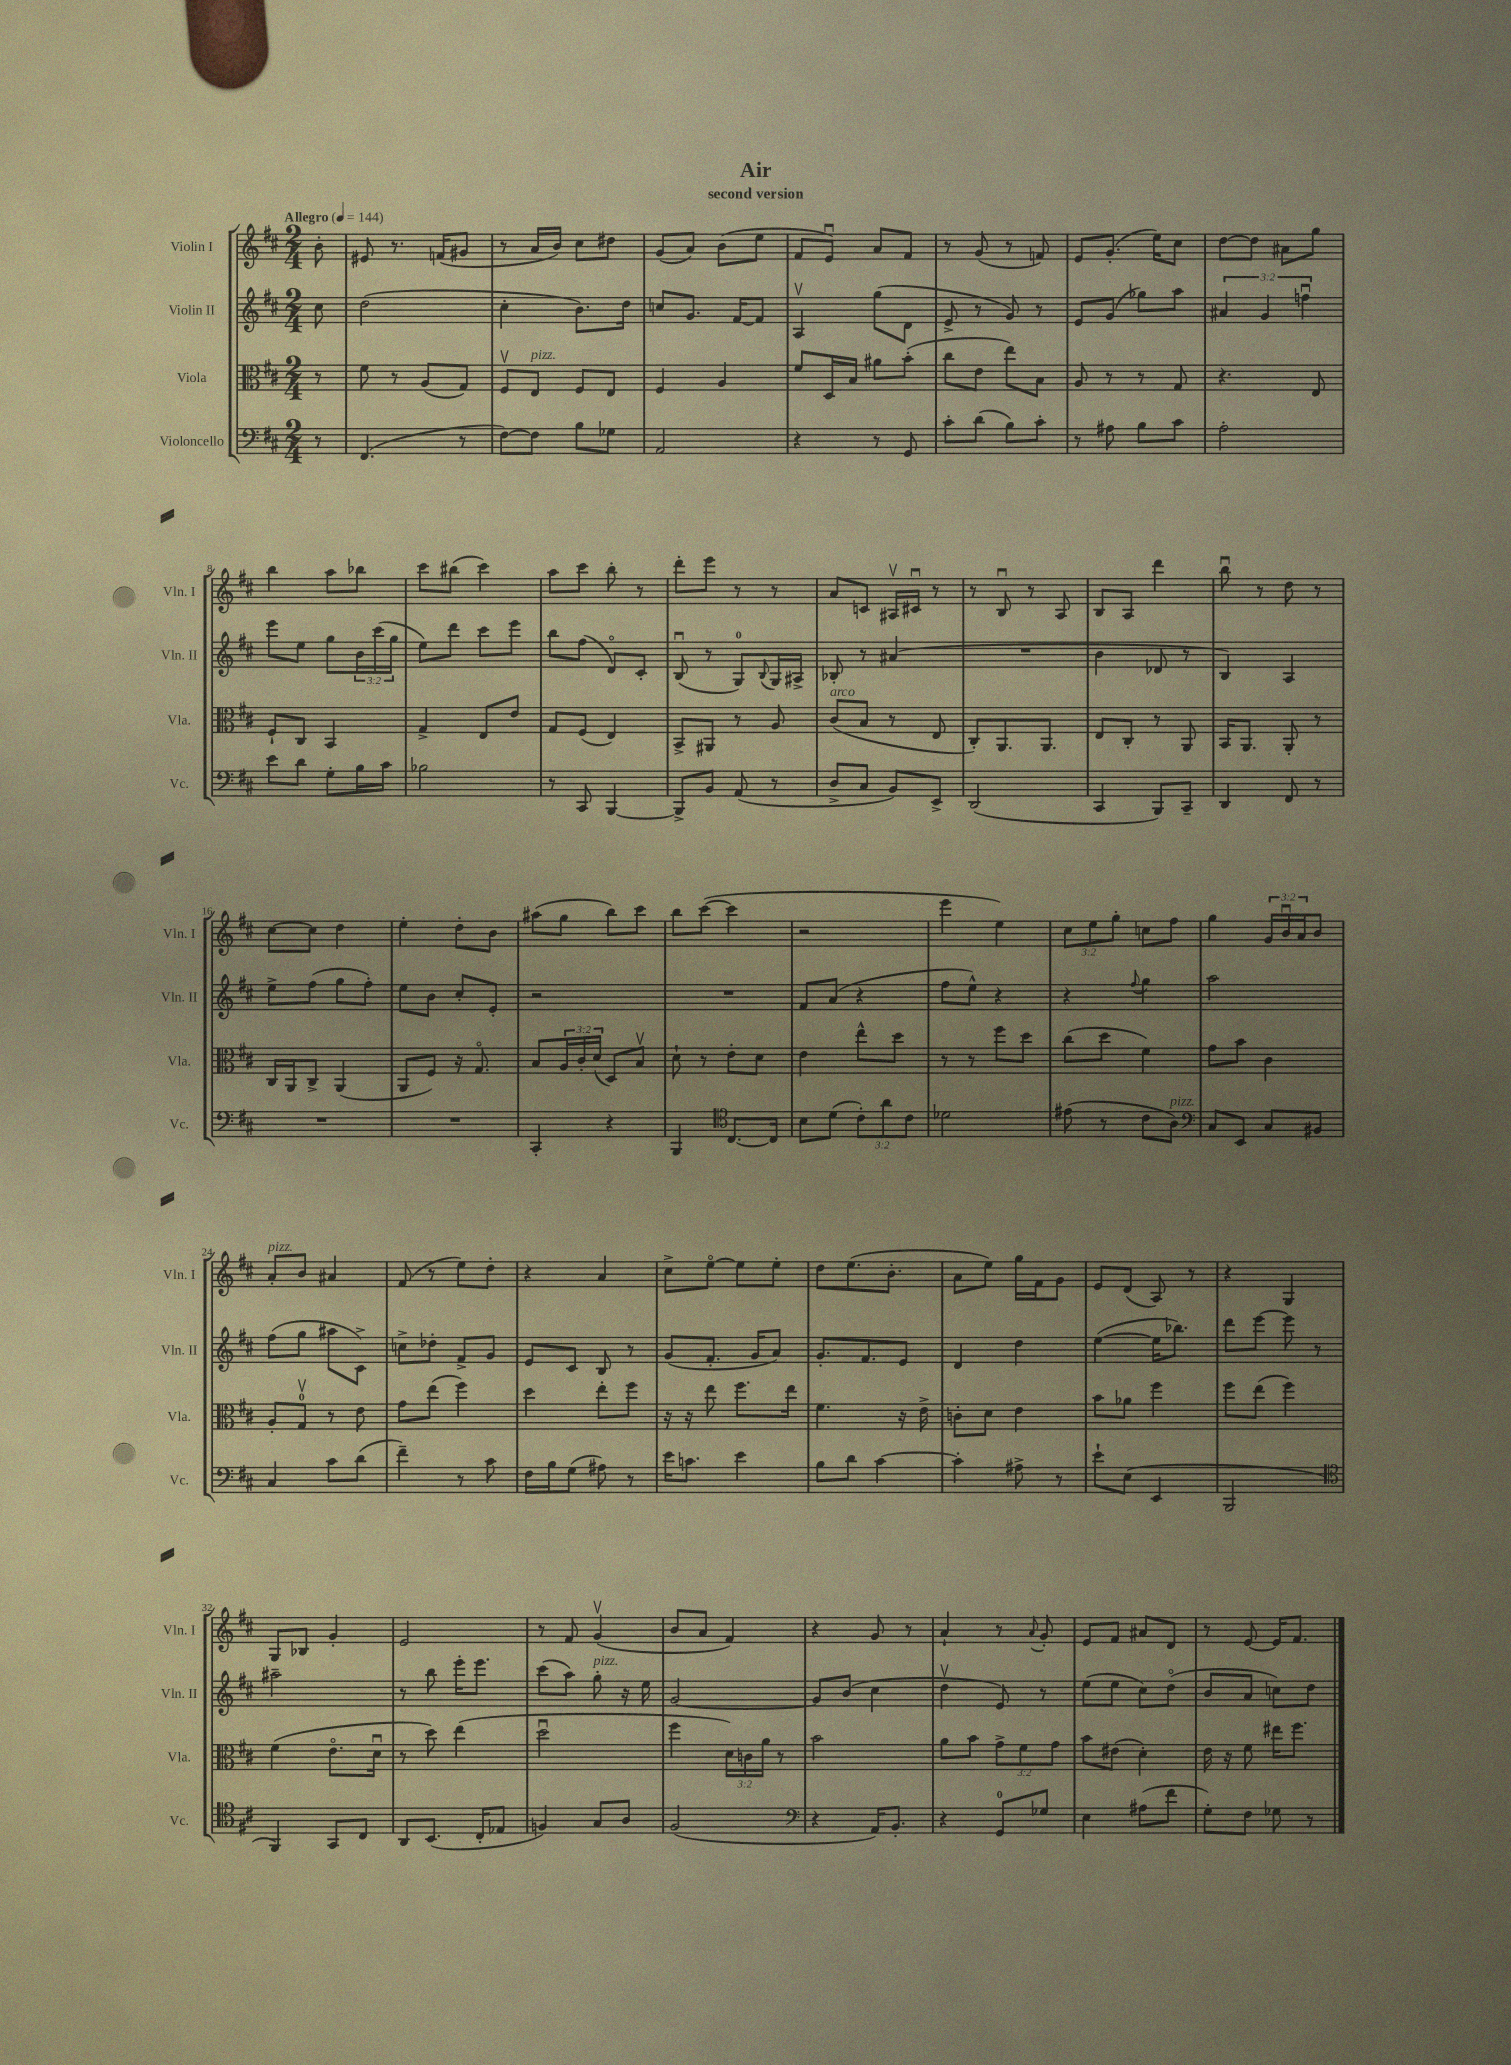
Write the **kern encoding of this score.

**kern	**kern	**kern	**kern
*staff4	*staff3	*staff2	*staff1
*clefF4	*clefC3	*clefG2	*clefG2
*k[f#c#]	*k[f#c#]	*k[f#c#]	*k[f#c#]
*M2/4	*M2/4	*M2/4	*M2/4
*MM144	*MM144	*MM144	*MM144
8r	8r	8cc#\	8b'\
=	=	=	=
(4.FF#/	8f#\	(2dd\	8e#/
.	8r	.	8.r
.	(8A/L	.	.
.	.	.	(16f/LK
8r	8G/J)	.	8g#/J
=	=	=	=
[8F#\L)	8F#v/L	4cc#'\	8r
8F#\]J	8E/J	.	16a/LL
.	.	.	16b/JJ)
8B\L	8F#/L	8.b\L)	8cc#\L
8G-\J	8E/J	.	8dd#\J
.	.	16dd\Jk	.
=	=	=	=
2AA/	4F#/	8cc/L	(8g/L
.	.	8.g/J	8a/J)
.	4A/	.	(8b\L
.	.	[16f#/LK	.
.	.	8f#/]J	8ee\J
=	=	=	=
4r	8f#/L	4Av/	8f#/L
.	16D/L	.	8eu/J)
.	16B/JJ	.	.
8r	8a#\L	(8gg\L	8a/L
8GG/	(8b'\J	8d\J	8f#/J
=	=	=	=
8c#'\L	8cc#\L	8e^/	8r
(8d\J	8e\J	8r	(8g/
8B\L)	8ee\L)	8g/)	8r
8c#'\J	8B\J	8r	8f/)
=	=	=	=
8r	8A/	8e/L	8e/L
8A#\	8r	(8g/J	(8.g'/J
8B\L	8r	8gg-\L)	.
.	.	.	16ee\LK)
8c#\J	8G/	8aa\J	8cc#\J
=	=	=	=
2A'\	4.r	6a#/	[8dd\L
.	.	.	8dd\]J
.	.	6g/	.
.	.	.	8a#\L
.	.	6ffu\	.
.	8E/	.	8gg\J
=	=	=	=
8e\L	8F#`/L	8eee\L	4bb\
8d\J	8C#/J	8ee\J	.
8G'\L	4BB/	8gg\L	8aa\L
16B\L	.	24b\L	8bb-\J
.	.	(24ccc#\	.
16c#\JJ	.	.	.
.	.	24gg\JJ	.
=	=	=	=
2B-\	4G^/	8ee\L)	8ccc#\L
.	.	8ddd\J	(8bb#\J
.	8E/L	8ccc#\L	4ccc#\)
.	8e/J	8eee\J	.
=	=	=	=
8r	8G/L	8bb\L	8aa\L
8CC#/	(8F#/J	(8ff#\J	8ccc#\J
[4BBB/	4E/)	8do/L)	8bb'\
.	.	8c#'/J	8r
=	=	=	=
8BBB^/]L	8BB^/L	(8Bu/	8ddd'\L
8BB/J	8AA#/J	8r	8eee\J
(8AA/	8r	8G/L)	8r
.	.	8qqB/	.
8r	8A/	16G/L	8r
.	.	16A#^/JJ	.
=	=	=	=
8D^/L	(8c#/L	8B-'/	8a/L
8C#/J	8B/J	8r	8c/J
8BB/L)	8r	(4a#/	16A#v/LL
.	.	.	16c#u/JJ
8EE^/J	8E/	.	8r
=	=	=	=
(2DD/	8C#'/L)	2r	8r
.	8.AA/	.	8Bu/
.	.	.	8r
.	8.AA/J	.	.
.	.	.	8A/
=	=	=	=
4CC#/	8E/L	4b\	8B/L
.	8C#'/J	.	8A/J
8BBB/L)	8r	8d-/	4ddd\
8CC#~/J	8AA/	8r	.
=	=	=	=
4DD/	16BB/LK	4B/)	8bbu\
.	8.AA/J	.	.
.	.	.	8r
8FF#/	8AA'/	4A/	8dd\
8r	8r	.	8r
=	=	=	=
2r	16C#/LL	8ee^\L	[8cc#\L
.	16AA/J	.	.
.	8C#^/J	(8ff#\J	8cc#\]J
.	(4AA/	8gg\L	4dd\
.	.	8ff#'\J)	.
=	=	=	=
2r	8AA/L	8ee\L	4ee'\
.	8F#/J)	8b\J	.
.	16r	8cc#'/L	8dd'\L
.	8.Go/	.	.
.	.	8e'/J	8b\J
=	=	=	=
4CC#'/	8B/L	2r	(8aa#\L
.	24A/L	.	8gg\J
.	24c#'/	.	.
.	(24d/JJ	.	.
4r	8D/L)	.	8bb\L)
.	8Bv/J	.	8ccc#\J
=	=	=	=
4BBB/	8d`\	2r	8bb\L
.	8r	.	([8ccc#\J
*clefC4	*	*	*
[8.C#/L	8e'\L	.	4ccc#\]
.	8d\J	.	.
16C#/]Jk	.	.	.
=	=	=	=
8B\L	4e\	8f#/L	2r
(8d\J	.	(8a/J	.
12c#'\L)	8ee^^\L	4r	.
12a\	.	.	.
.	8dd\J	.	.
12c#\J	.	.	.
=	=	=	=
2d-\	8r	8ff#\L	4eee\
.	8r	8ee^^\J)	.
.	8ff#\L	4r	4ee\)
.	8dd\J	.	.
=	=	=	=
(8e#\	(8cc#\L	4r	12cc#\L
.	.	.	12ee\
8r	8dd\J	.	.
.	.	.	12gg'\J
.	.	8qqff#/	.
8c#\L	4f#\)	4gg\	8cc\L
8A\J)	.	.	8ff#\J
=	=	=	=
*clefF4	*	*	*
8C#/L	8g\L	2aa\	4gg\
8EE/J	8b\J	.	.
8C#/L	4c#\	.	24g/LL
.	.	.	24bu/
.	.	.	24a/J
8BB#/J	.	.	8b/J
=	=	=	=
4C#/	8A'/L	(8ff#\L	8a'/L
.	8Gv/J	8gg\J	8b/J
8c#\L	8r	8aa#\L	4a#/
(8d\J	8e\	8c#^\J)	.
=	=	=	=
4f#~\)	8g\L	8cc^\L	(8f#/
.	(8ee\J	8dd-'\J	8r
8r	4ff#\)	8f#^/L	8ee\L)
8c#\	.	8g/J	8dd'\J
=	=	=	=
16F#\LL	4dd\	8e/L	4r
16B\J	.	.	.
(8G\J	.	8c#/J	.
8A#\)	8ee'\L	8B/	4a/
8r	8ff#\J	8r	.
=	=	=	=
16e\LK	16r	(8g/L	8cc#^\L
8.c\J	16r	.	.
.	8ee\	8.f#'/J	[8eeo\J
4e\	8.ff#\L	.	8ee\]L
.	.	16g/LK	.
.	.	8a/J)	8ee'\J
.	16ee\Jk	.	.
=	=	=	=
8B\L	4.f#\	8.g'/L	8dd\L
8d\J	.	.	(8.ee\
.	.	8.f#/	.
[4c#\	.	.	.
.	.	.	8.b'\J
.	16r	8e/J	.
.	16e^\	.	.
=	=	=	=
4c#'\]	8c'\L	4d/	8a\L
.	8d\J	.	8ee\J)
8A#^\	4e\	4dd\	16gg\LL
.	.	.	16f#\J
8r	.	.	8g\J
=	=	=	=
8e`\L	8b\L	([4ee\	8e/L
(8E\J	8a-\J	.	(8d/J
4EE/	4ff#\	16ee\]LK	8A/)
.	.	8.bb-\J)	.
.	.	.	8r
=	=	=	=
2BBB/	8ff#\L	8ddd\L	4r
.	(8ee\J	[8eee\J	.
.	4ff#\)	8eee\]	4G/
.	.	8r	.
=	=	=	=
*clefC4	*	*	*
4FF#/)	(4f#\	2aa#~\	8G/L
.	.	.	8B-/J
8GG/L	8.eo\L	.	4g'/
8C#/J	.	.	.
.	16du\Jk	.	.
=	=	=	=
8AA/L	8r	8r	2e/
(8.BB/J	8dd\)	8bb\	.
.	(4ee\	16eee'\LK	.
16C#'/LK	.	8.eee\J	.
8E-/J	.	.	.
=	=	=	=
4F/)	2ddu\	(8ccc#\L	8r
.	.	8aa\J)	8f#/
8G/L	.	8gg'\	(4gv/
8A/J	.	16r	.
.	.	16ee\	.
=	=	=	=
(2F#/	4ff#\	[2g/	8b/L
.	.	.	8a/J
.	24d\LL)	.	4f#/)
.	24c\	.	.
.	24a\JJ	.	.
.	8r	.	.
=	=	=	=
*clefF4	*	*	*
4r	2b\	8g/]L	4r
.	.	(8b/J	.
16AA/LK)	.	4cc#\	8g/
8.BB'/J	.	.	.
.	.	.	8r
=	=	=	=
4r	8a\L	4ddv\	4a`/
.	8b\J	.	.
8GG/L	12g^\L	8e/)	8r
.	12f#\	.	.
.	.	.	8qqa/
8G-/J	.	8r	8g'/
.	12g\J	.	.
=	=	=	=
4E\	8b\L	(8ee\L	8e/L
.	(8e#\J	8ee\J	8f#/J
(8A#\L	4d'\)	8cc#\L)	8a#/L
8f#\J	.	(8ddo\J	8d/J
=	=	=	=
8G'\L)	16e\	8b/L	8r
.	16r	.	.
8F#\J	8f#\	8a/J	[8e/
8G-\	16ee#\LK	8cc\L)	16e/]LK
.	8.ff#\J	.	8.f#/J
8r	.	8dd\J	.
==	==	==	==
*-	*-	*-	*-
